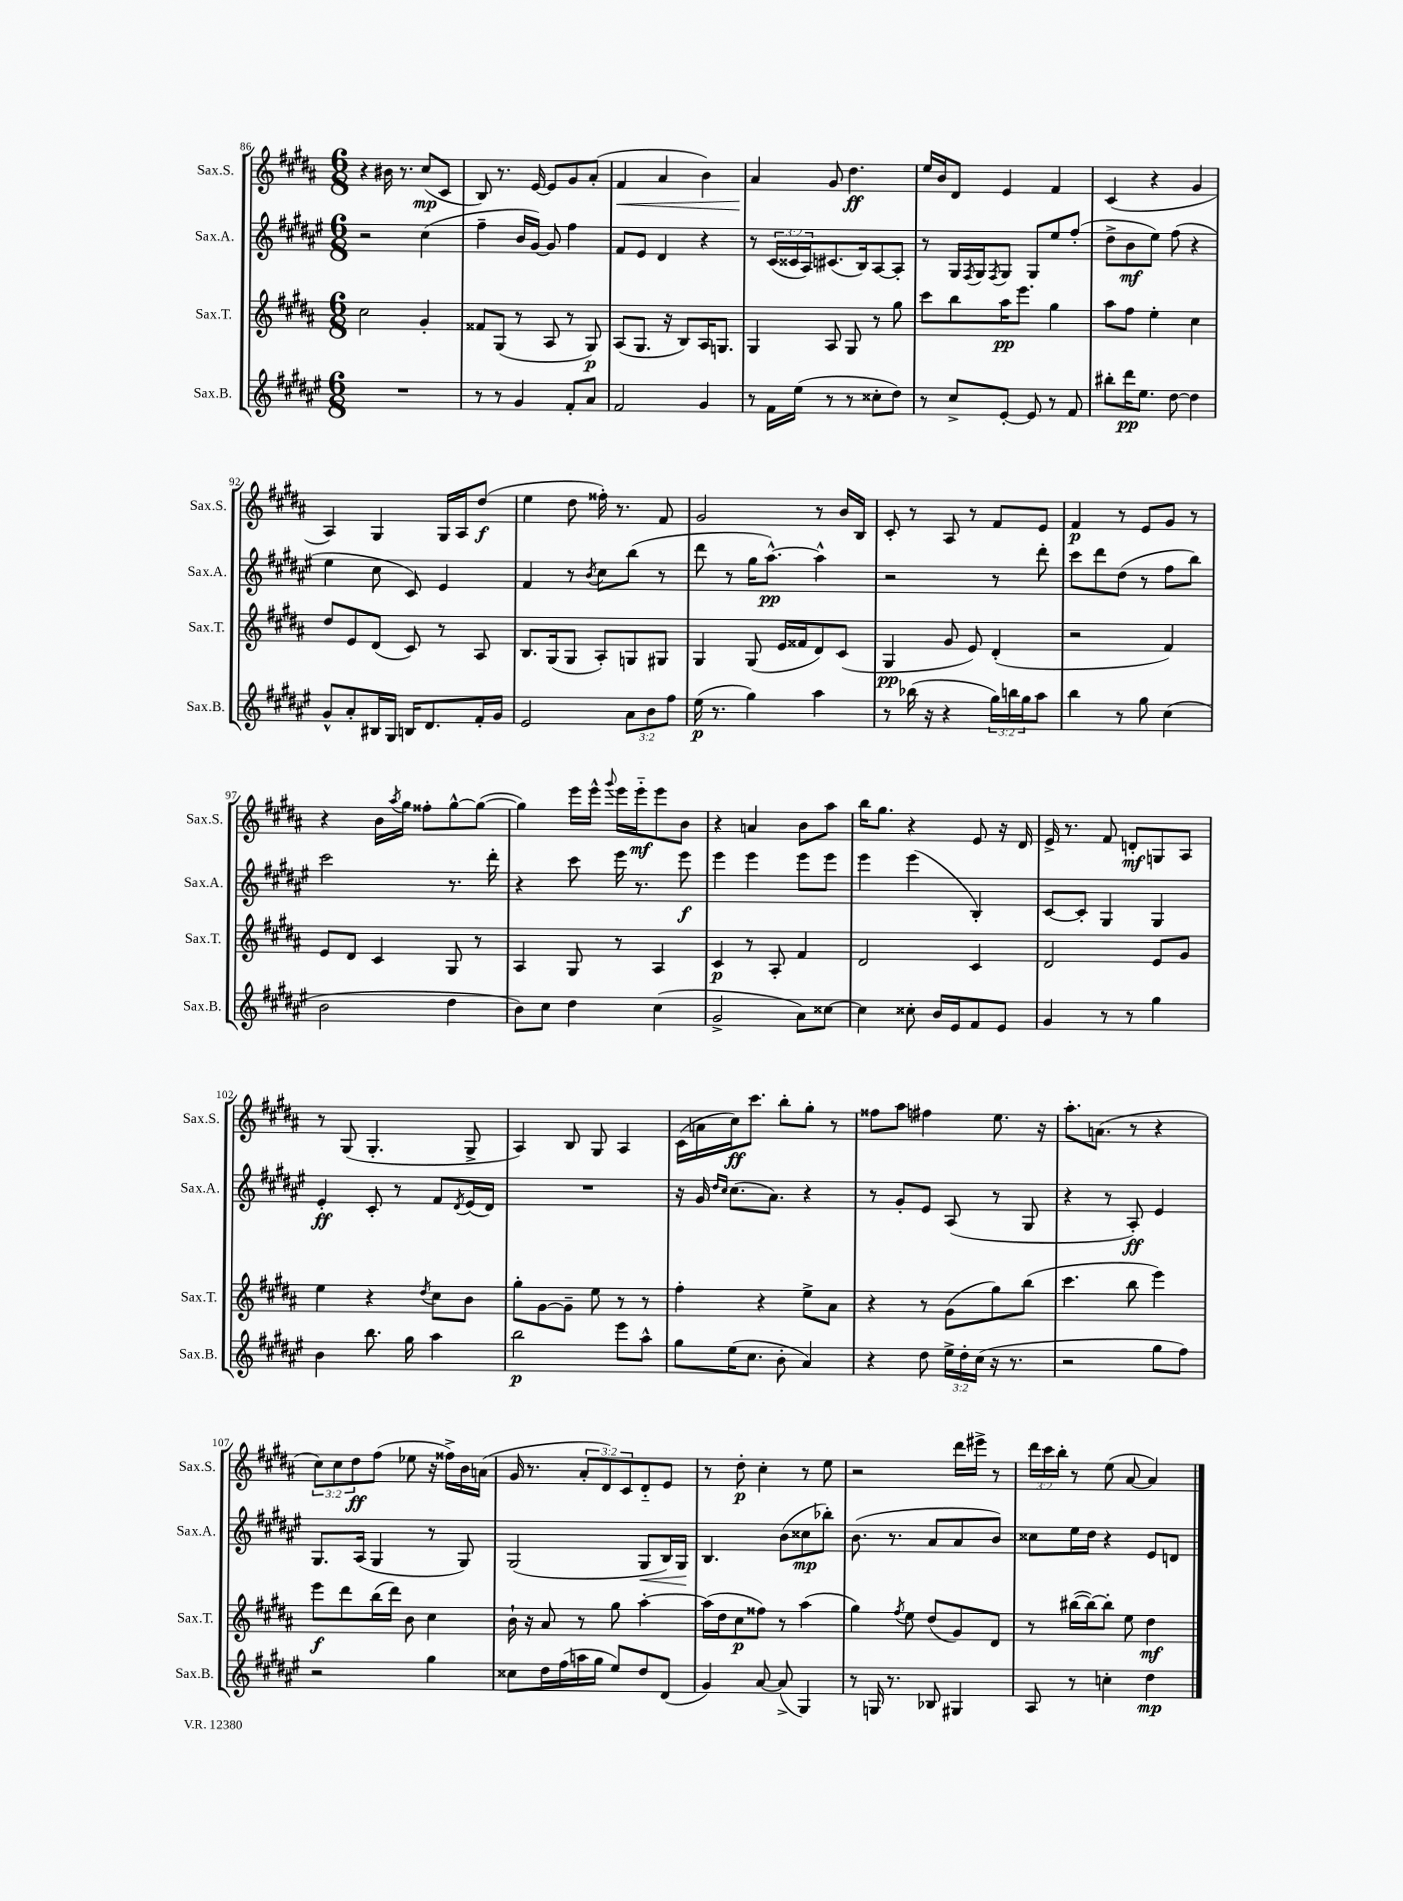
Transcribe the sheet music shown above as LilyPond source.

<<
\new StaffGroup <<
\new Staff = "s0" \with { instrumentName = "Sax.S." shortInstrumentName = "Sax.S." } {
    \clef treble \key b \major \numericTimeSignature \time 6/8 \override Staff.TupletNumber.text = #tuplet-number::calc-fraction-text
    r4 bis'16 r8. cis''8\mp( cis'8 |
    b8) r8. e'16~ e'8 gis'8 ais'8-.( |
    fis'4\< ais'4 b'4) |
    ais'4\! gis'8 dis''4.\ff |
    e''16 b'16 dis'8 e'4 fis'4 |
    cis'4( r4 gis'4 |
    ais4) gis4 gis16 ais16 dis''8\f( |
    e''4 dis''8 fisis''16-.) r8. fis'8 |
    gis'2 r8 b'16 b16 |
    cis'8-. r8 ais8 r8 fis'8 e'8 |
    fis'4\p r8 e'8 gis'8 r8 |
    r4 b'16 \acciaccatura { ais''8 } gis''16 fisis''8-. gis''8~-^ gis''8~( |
    gis''4) e'''16 e'''16-^ \appoggiatura { gis'''8 } e'''16 e'''16-_\mf e'''8 b'8 |
    r4 a'4 b'8 ais''8 |
    b''16 gis''8. r4 e'8 r16 dis'16 |
    e'16-> r8. fis'8 d'8-.\mf g8 ais8 |
    r8 gis8( gis4.-. gis8-> |
    ais4) b8 gis8 ais4 |
    cis'16( a'16 cis''16\ff) cis'''8. b''8-. gis''8-. r8 |
    fisis''8 ais''8 fis''4 e''8. r16 |
    ais''8.-. a'8.( r8 r4 |
    \tuplet 3/2 { cis''8) cis''8 dis''8\ff } fis''8( ees''8 r16 fisis''16->) b'16 a'16( |
    gis'16 r8. \tuplet 3/2 { ais'8-. dis'8) cis'8 } dis'8-_ e'8 |
    r8 dis''8-.\p cis''4-. r8 e''8 |
    r2 dis'''16 eis'''16-> r8 |
    \tuplet 3/2 { dis'''16 cis'''16 b''16-. } r8 e''8( ais'8~ ais'4) \bar "|." |
}
\new Staff = "s1" \with { instrumentName = "Sax.A." shortInstrumentName = "Sax.A." } {
    \clef treble \key fis \major \numericTimeSignature \time 6/8 \override Staff.TupletNumber.text = #tuplet-number::calc-fraction-text
    r2 cis''4( |
    fis''4-- b'16 gis'16~) gis'8 fis''4 |
    fis'8 eis'8 dis'4 r4 |
    r8 \tuplet 3/2 { cis'16( cisis'16 ais16) } cis'8.( b16) ais8~ ais8-. |
    r8 gis16 \acciaccatura { fis8 } gis16 \acciaccatura { fis8 } gis8 gis8 eis''8 fis''8-.( |
    dis''8-> b'8\mf eis''8) fis''8( r4 |
    eis''4 cis''8 cis'8) eis'4 |
    fis'4 r8 \acciaccatura { b'8 } cis''8 b''8( r8 |
    dis'''8 r8 gis''16 ais''8.~-^\pp) ais''4-^ |
    r2 r8 dis'''8-. |
    cis'''8 dis'''8 dis''8( r8 fis''8 b''8) |
    cis'''2 r8. dis'''16-. |
    r4 cis'''8 eis'''16 r8. eis'''8\f |
    eis'''4 eis'''4 eis'''8 eis'''8 |
    eis'''4 eis'''4( b4-.) |
    cis'8~ cis'8-. gis4 gis4 |
    eis'4-.\ff cis'8-. r8 fis'8 \acciaccatura { dis'8 } eis'16( dis'16) |
    R2. |
    r16 gis'16 \grace { dis''16 cis''16 } cis''8.( ais'8.) r4 |
    r8 gis'8-. eis'8 ais8( r8 gis8 |
    r4 r8 ais8-.\ff) eis'4 |
    gis8. ais16( gis4 r8 gis8) |
    gis2( gis8\< b16) gis16\! |
    b4. b'8( cisis''8\mp bes''8-.) |
    b'8.( r8. ais'8 ais'8 b'8) |
    cisis''8 eis''16 dis''16 r4 eis'8 d'8 \bar "|." |
}
\new Staff = "s2" \with { instrumentName = "Sax.T." shortInstrumentName = "Sax.T." } {
    \clef treble \key b \major \numericTimeSignature \time 6/8
    cis''2 gis'4-. |
    fisis'8 gis8( r8 ais8 r8 gis8\p) |
    ais8( gis8. r16 b8) ais16 g8. |
    gis4 ais8 gis8 r8 gis''8 |
    cis'''8 b''8 ais''16\pp e'''8. gis''4 |
    ais''8 fis''8 e''4-. cis''4 |
    dis''8 e'8 dis'8( cis'8) r8 ais8 |
    b8. gis16( gis8 ais8-.) g8 gis8 |
    gis4 gis8( e'16 fisis'16 dis'8) cis'8( |
    gis4\pp gis'8 e'8) dis'4-.( |
    r2 fis'4) |
    e'8 dis'8 cis'4 gis8 r8 |
    ais4 gis8 r8 ais4 |
    cis'4\p r8 ais8-. fis'4 |
    dis'2 cis'4 |
    dis'2 e'8 gis'8 |
    e''4 r4 \acciaccatura { dis''8 } cis''8 b'8 |
    gis''8-. gis'8~ gis'8-- e''8 r8 r8 |
    fis''4-. r4 e''8-> ais'8 |
    r4 r8 gis'8( gis''8) b''8( |
    cis'''4. b''8 e'''4) |
    e'''8\f dis'''8 b''16( dis'''16) b'8 cis''4 |
    b'16-! r16 ais'8 r8 gis''8 ais''4~-. |
    ais''16( dis''16 cis''8\p fisis''8) r8 ais''4( |
    gis''4) \acciaccatura { fis''8 } e''8 dis''8( gis'8) dis'8 |
    r8 bis''16~( bis''16~) bis''8-. e''8 dis''4\mf \bar "|." |
}
\new Staff = "s3" \with { instrumentName = "Sax.B." shortInstrumentName = "Sax.B." } {
    \clef treble \key fis \major \numericTimeSignature \time 6/8 \override Staff.TupletNumber.text = #tuplet-number::calc-fraction-text
    R2. |
    r8 r8 gis'4 fis'8-. ais'8 |
    fis'2 gis'4 |
    r8 fis'16 eis''16( r8 r8 cisis''8-. dis''8) |
    r8 cis''8-> eis'8~-. eis'8 r8 fis'8 |
    bis''8-. dis'''16\pp eis''8. dis''8~ dis''4 |
    gis'8-^ ais'8-. bis16 gis16 b16 dis'8. fis'16-. gis'16 |
    eis'2 \tuplet 3/2 { ais'8 b'8 fis''8 } |
    eis''16\p( r8. gis''4) ais''4 |
    r8 bes''16( r16 r4 \tuplet 3/2 { gis''16) b''16 gis''16 } ais''8 |
    b''4 r8 gis''8 cis''4( |
    b'2 dis''4 |
    b'8) cis''8 dis''4 cis''4( |
    gis'2-> ais'8) cisis''8~ |
    cisis''4 cisis''8-. b'16 eis'16 fis'8 eis'8 |
    gis'4 r8 r8 gis''4 |
    b'4 b''8. gis''16 ais''4 |
    b''2\p eis'''8 ais''8-^ |
    gis''8 eis''16( cis''8. b'8-. ais'4) |
    r4 dis''8 \tuplet 3/2 { eis''16-> dis''16-. cis''16( } r16 r8. |
    r2 gis''8 fis''8) |
    r2 gis''4 |
    cisis''8 dis''16 fis''16( a''16 gis''16 eis''8) dis''8 dis'8( |
    gis'4) ais'8~ ais'8->( gis4) |
    r8 g16 r8. bes8 gis4 |
    ais8 r8 c''4-. dis''4\mp \bar "|." |
}
>>
>>
\layout { \context { \Score currentBarNumber = #86 } }
